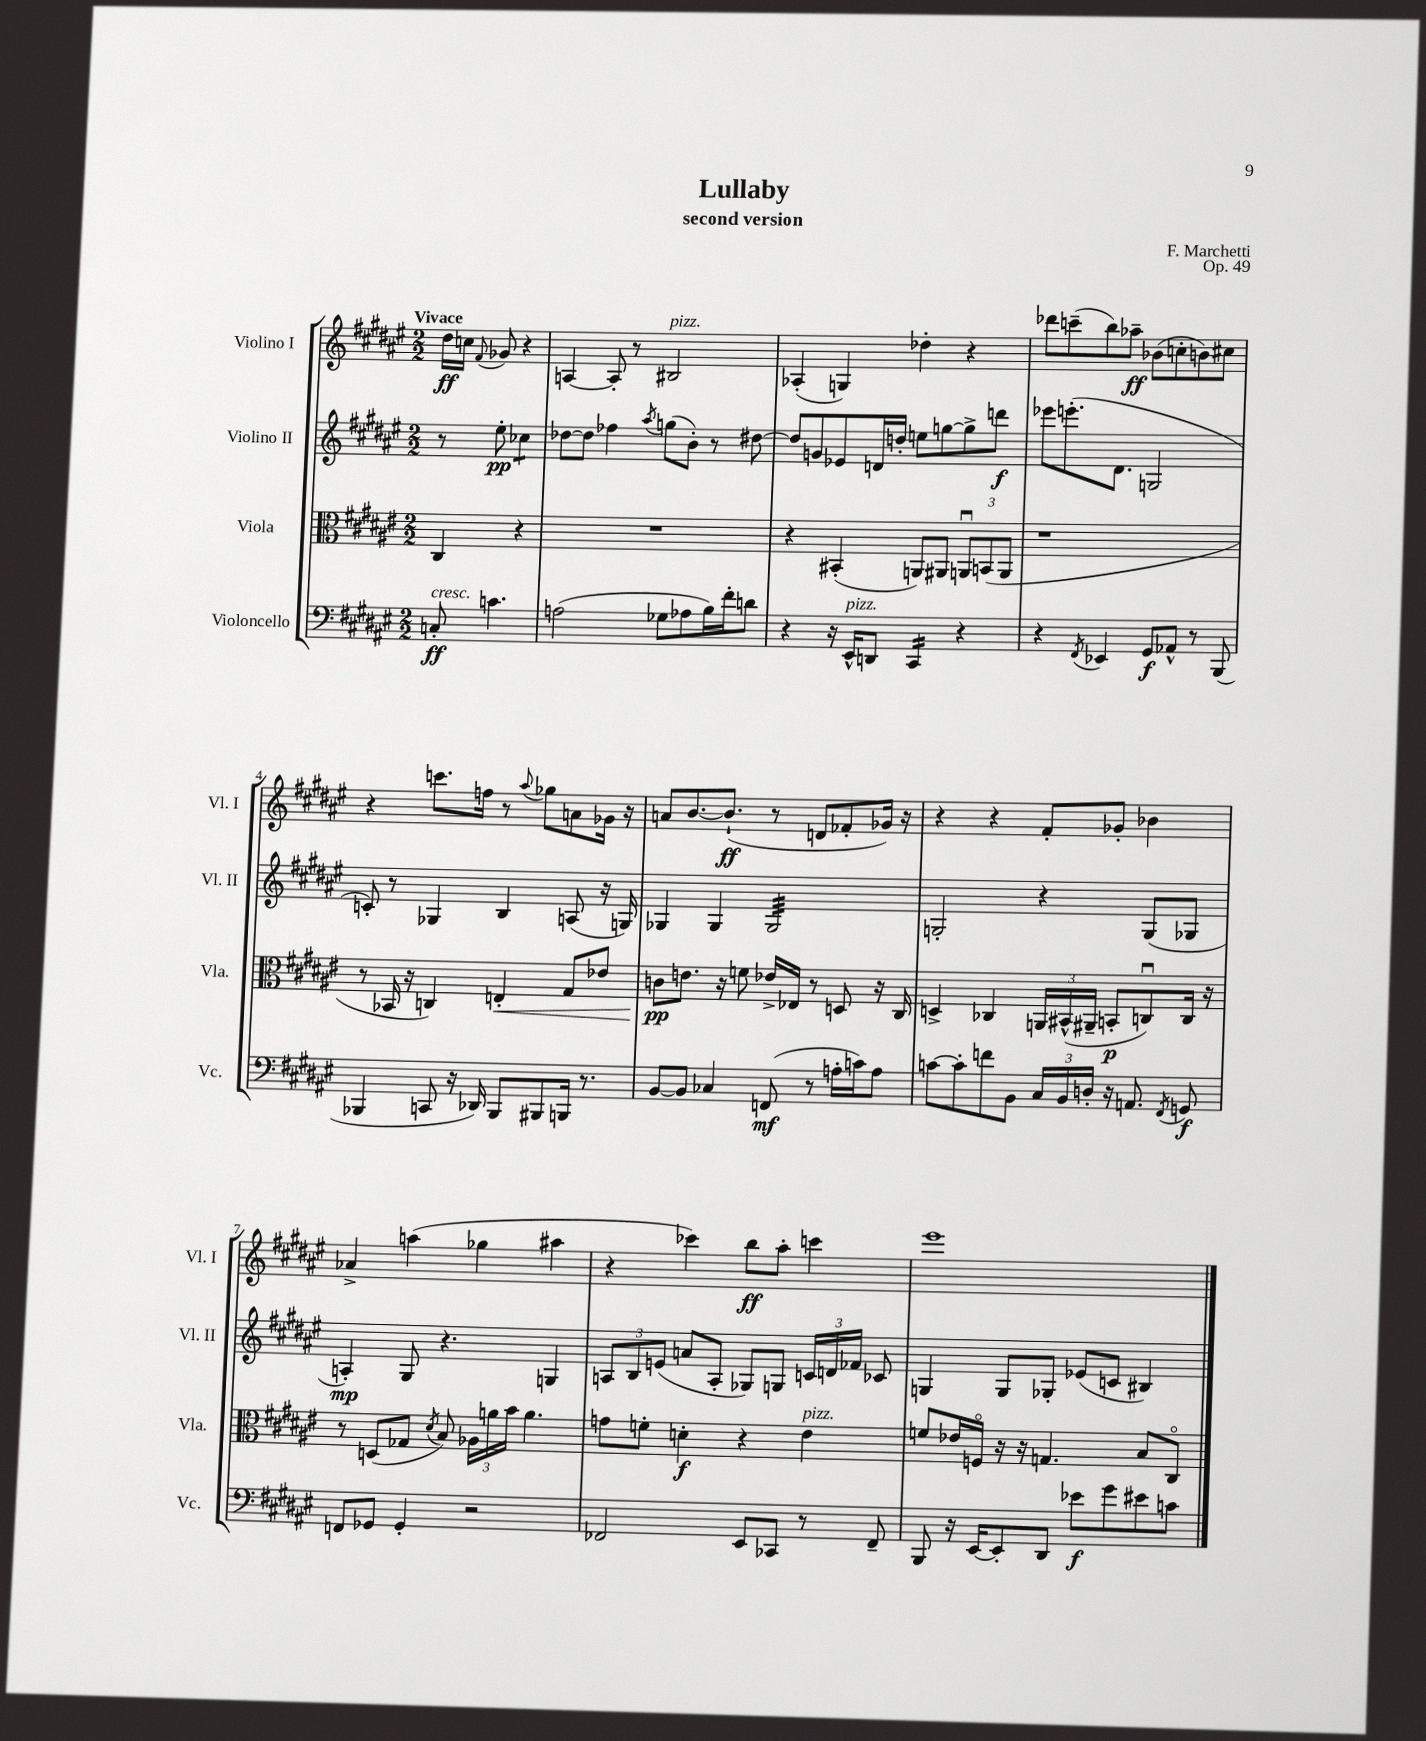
\header { title = "Lullaby" composer = "F. Marchetti" subtitle = "second version" opus = "Op. 49" }
<<
\new StaffGroup <<
\new Staff = "s0" \with { instrumentName = "Violino I" shortInstrumentName = "Vl. I" } {
    \clef treble \key fis \major \numericTimeSignature \time 2/2 \partial 2 \tempo "Vivace"
    \autoBeamOff dis''16[\ff c''16] \appoggiatura { fis'8 } ges'8 r4 |
    a4~ a8-. r8 bis2^\markup { \italic "pizz." } |
    aes4-.( g4) des''4-. r4 |
    des'''8[ c'''8--( b''8) aes''8]--\ff bes'8[( c''8-. b'8) cis''8] |
    r4 c'''8.[ f''16] r8 \appoggiatura { ais''8 } ges''8[ a'8 ges'16] r16 |
    a'8[ b'8.~ b'8.]-!\ff( r8 d'8[ fes'8-. ges'16]) r16 |
    r4 r4 fis'8[-. ges'8]-. bes'4 |
    aes'4-> a''4( ges''4 ais''4 |
    r4 ces'''4) b''8[\ff ais''8]-. c'''4 |
    eis'''1 \bar "|." |
}
\new Staff = "s1" \with { instrumentName = "Violino II" shortInstrumentName = "Vl. II" } {
    \clef treble \key fis \major \numericTimeSignature \time 2/2 \partial 2
    \autoBeamOff r8 eis''8-.\pp ces''4:8 |
    des''8[~ des''8] fes''4 \acciaccatura { ais''8 } g''8[( b'8]-.) r8 dis''8~ |
    dis''8[ g'8 ees'8 d'16 d''16]-. e''8[ g''8~ g''8-> d'''8]\f |
    ees'''8[ e'''8.-.( dis'8.] g2 |
    c'8-.) r8 ges4 b4 a8( r16 g16) |
    ges4 ges4 ges2:32 |
    g2-. r4 g8[( ges8] |
    a4-.\mp) gis8 r4. g4 |
    \tuplet 3/2 { a8[ b8 e'8]( } a'8[ a8]-. ges8[) g8] \tuplet 3/2 { c'16[ d'16 fes'16] } ces'8 |
    g4 g8[ ges8]-. ees'8[( c'8] bis4) \bar "|." |
}
\new Staff = "s2" \with { instrumentName = "Viola" shortInstrumentName = "Vla." } {
    \clef alto \key fis \major \numericTimeSignature \time 2/2 \partial 2
    \autoBeamOff cis4 r4 |
    R1 |
    r4 bis,4-.( a,8[) ais,8] \tuplet 3/2 { a,8[\downbow b,8( a,8] } |
    r1 |
    r8 bes,16 r16 c4) e4-.\< gis8[ ees'8] |
    c'8[\pp\! e'8.] r16 f'8 ees'16[-> ees16] r8 d8 r16 cis16 |
    d4-> ces4 \tuplet 3/2 { a,16[ bis,16-^( ais,16]-- } b,8[-.\p c8\downbow) c16] r16 |
    r8 d8[( ges8] \acciaccatura { dis'8 } b8) \tuplet 3/2 { aes16[ a'16 b'16] } a'4. |
    g'8[ f'8]-. d'4-.\f r4 eis'4^\markup { \italic "pizz." } |
    f'8[ ees'16 f16]\flageolet r16 r16 g4. b8[ cis8]\flageolet \bar "|." |
}
\new Staff = "s3" \with { instrumentName = "Violoncello" shortInstrumentName = "Vc." } {
    \clef bass \key fis \major \numericTimeSignature \time 2/2 \partial 2
    \autoBeamOff c8-.\ff^\markup { \italic "cresc." } c'4. |
    a2( ges8[ aes8 b16) fis'16-. d'8] |
    r4 r16 eis,16[-^^\markup { \italic "pizz." } d,8] cis,4:16 r4 |
    r4 \acciaccatura { fis,8 } ees,4 gis,8[\f aes,8]-^ r8 b,,8( |
    bes,,4 c,8 r16 des,16) bes,,8[ bis,,8 b,,16] r8. |
    b,8[~ b,8] ces4 f,8\mf( r8 a16[-. c'16) a8] |
    c'8[~ c'8-. f'8 b,8] \tuplet 3/2 { cis16[ b,16 d16]-. } r16 a,8. \acciaccatura { fis,8 } g,8\f |
    f,8[ ges,8] ges,4-. r2 |
    fes,2 eis,8[ ces,8] r8 fes,8-- |
    b,,8 r16 eis,16[~ eis,8-. dis,8] ees'8[\f gis'8 eis'8 c'8] \bar "|." |
}
>>
>>
